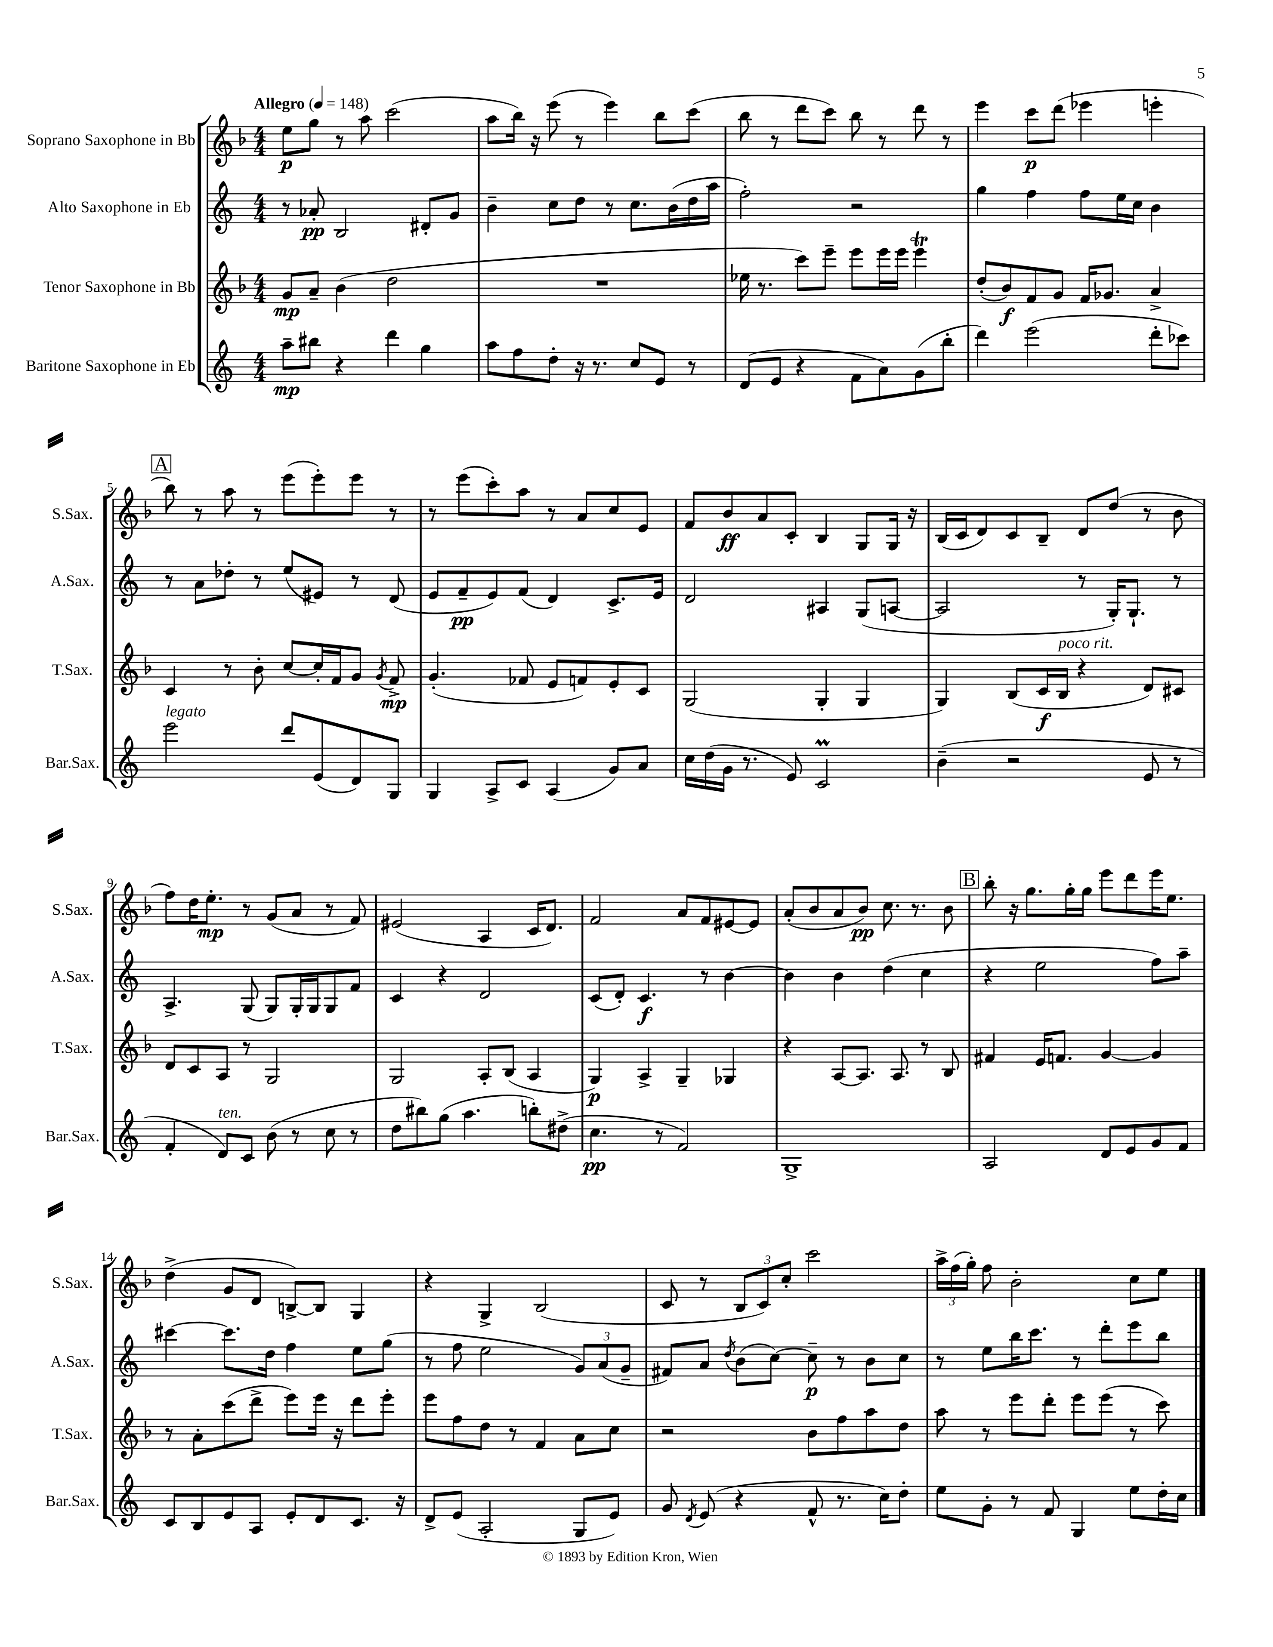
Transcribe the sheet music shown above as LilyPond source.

<<
\new StaffGroup <<
\new Staff = "s0" \with { instrumentName = "Soprano Saxophone in Bb" shortInstrumentName = "S.Sax." } {
    \clef treble \key f \major \numericTimeSignature \time 4/4 \tempo "Allegro" 4 = 148
    \autoBeamOff e''8[\p g''8] r8 a''8 c'''2( |
    a''8[ bes''16]) r16 e'''8( r8 e'''4) bes''8[ c'''8]( |
    bes''8 r8 d'''8[ c'''8]) bes''8 r8 d'''8 r8 |
    e'''4 c'''8[\p d'''8]( ees'''4 e'''4-. |
    \mark \markup { \box "A" } bes''8) r8 a''8 r8 e'''8[( e'''8-.) e'''8] r8 |
    r8 e'''8[( c'''8-.) a''8] r8 a'8[ c''8 e'8] |
    f'8[ bes'8\ff a'8 c'8]-. bes4 g8[ g16] r16 |
    bes16[( c'16 d'8) c'8 bes8]-- d'8[ d''8]( r8 bes'8 |
    f''8[) d''16 e''8.]-.\mp r8 g'8[( a'8] r8 f'8) |
    eis'2( a4 c'16[ d'8.]) |
    f'2 a'8[ f'8 eis'8~ eis'8] |
    a'8[-.( bes'8 a'8 bes'8]\pp) c''8. r8. bes'8 |
    \mark \markup { \box "B" } bes''8-. r16 g''8.[ g''16-. g''16] e'''8[ d'''8 e'''16 e''8.] |
    d''4->( g'8[ d'8] b8[~->) b8] g4 |
    r4 g4-> bes2( |
    c'8 r8 \tuplet 3/2 { bes8[ c'8) c''8]-. } c'''2 |
    \tuplet 3/2 { a''16[-> f''16( g''16]-.) } f''8 bes'2-. c''8[ e''8] \bar "|." |
}
\new Staff = "s1" \with { instrumentName = "Alto Saxophone in Eb" shortInstrumentName = "A.Sax." } {
    \clef treble \key c \major \numericTimeSignature \time 4/4
    \autoBeamOff r8 aes'8-.\pp b2 dis'8[-. g'8] |
    b'4-- c''8[ d''8] r8 c''8.[ b'16( d''16 a''16] |
    f''2-.) r2 |
    g''4 f''4 f''8[ e''16 c''16] b'4 |
    \mark \markup { \box "A" } r8 a'8[ des''8]-. r8 e''8[( eis'8]) r8 d'8( |
    e'8[ f'8--\pp e'8) f'8]( d'4) c'8.[-> e'16] |
    d'2 ais4 g8[( a8]~ |
    a2 r8 g16[-.) g8.]-! r8 |
    a4.-> g8( g8[) g16-. g16 g8 f'8] |
    c'4 r4 d'2 |
    c'8[( d'8]-.) c'4.\f r8 b'4~ |
    b'4 b'4 d''4( c''4 |
    \mark \markup { \box "B" } r4 e''2 f''8[) a''8]-- |
    cis'''4~ cis'''8.[ d''16] f''4 e''8[ g''8]( |
    r8 f''8 e''2 \tuplet 3/2 { g'8[) a'8( g'8]-- } |
    fis'8[) a'8] \acciaccatura { d''8 } b'8[( c''8]~) c''8--\p r8 b'8[ c''8] |
    r8 e''8[ b''16 c'''8.] r8 d'''8[-. e'''8 b''8] \bar "|." |
}
\new Staff = "s2" \with { instrumentName = "Tenor Saxophone in Bb" shortInstrumentName = "T.Sax." } {
    \clef treble \key f \major \numericTimeSignature \time 4/4
    \autoBeamOff g'8[\mp a'8]-- bes'4( d''2 |
    R1 |
    ees''16 r8. c'''8[) e'''8]-- e'''8[ e'''16 e'''16] e'''4\trill |
    d''8[-.( bes'8\f) f'8 g'8] f'16[ ges'8.] a'4-> |
    \mark \markup { \box "A" } c'4 r8 bes'8-. c''8[~ c''16-. f'16 g'8] \acciaccatura { g'8 } f'8->\mp |
    g'4.-.( fes'8 e'8[ f'8) e'8-. c'8] |
    g2( g4-. g4 |
    g4) bes8[( c'16\f bes16]^\markup { \italic "poco rit." } r4 d'8[) cis'8] |
    d'8[ c'8 a8] r8 g2 |
    g2 a8[-. bes8]( a4 |
    g4\p) a4-> g4-- ges4 |
    r4 a8[~ a8.] a8. r8 bes8 |
    \mark \markup { \box "B" } fis'4 e'16[ f'8.] g'4~ g'4 |
    r8 a'8[-. c'''8( d'''8]-> e'''8[) e'''16] r16 d'''8[ e'''8]-. |
    e'''8[ f''8 d''8] r8 f'4 a'8[ c''8] |
    r2 bes'8[ f''8 a''8 d''8] |
    a''8 r8 e'''8[ d'''8]-. e'''8[ e'''8]( r8 c'''8) \bar "|." |
}
\new Staff = "s3" \with { instrumentName = "Baritone Saxophone in Eb" shortInstrumentName = "Bar.Sax." } {
    \clef treble \key c \major \numericTimeSignature \time 4/4
    \autoBeamOff a''8[--\mp bis''8] r4 d'''4 g''4 |
    a''8[ f''8 d''8]-. r16 r8. c''8[ e'8] r8 |
    d'8[( e'8] r4 f'8[ a'8) g'8( b''8]-. |
    d'''4) e'''2( d'''8[-. ces'''8]) |
    \mark \markup { \box "A" } e'''2^\markup { \italic "legato" } d'''8[ e'8( d'8) g8] |
    g4 a8[-> c'8] a4( g'8[) a'8] |
    c''16[ d''16( g'16] r8. e'8) c'2\prall |
    b'4--( r2 e'8 r8 |
    f'4-. d'8[^\markup { \italic "ten." }) c'8] b'8( r8 c''8 r8 |
    d''8[ bis''8) g''8]( a''4. b''8[-.) dis''8]->( |
    c''4.\pp r8 f'2) |
    g1-> |
    \mark \markup { \box "B" } a2 d'8[ e'8 g'8 f'8] |
    c'8[ b8 e'8 a8] e'8[-. d'8 c'8.] r16 |
    d'8[-> e'8]( a2-. g8[ e'8]) |
    g'8 \acciaccatura { d'8 } e'8( r4 f'8-^ r8. c''16[) d''8]-. |
    e''8[ g'8]-. r8 f'8 g4 e''8[ d''16-. c''16] \bar "|." |
}
>>
>>
